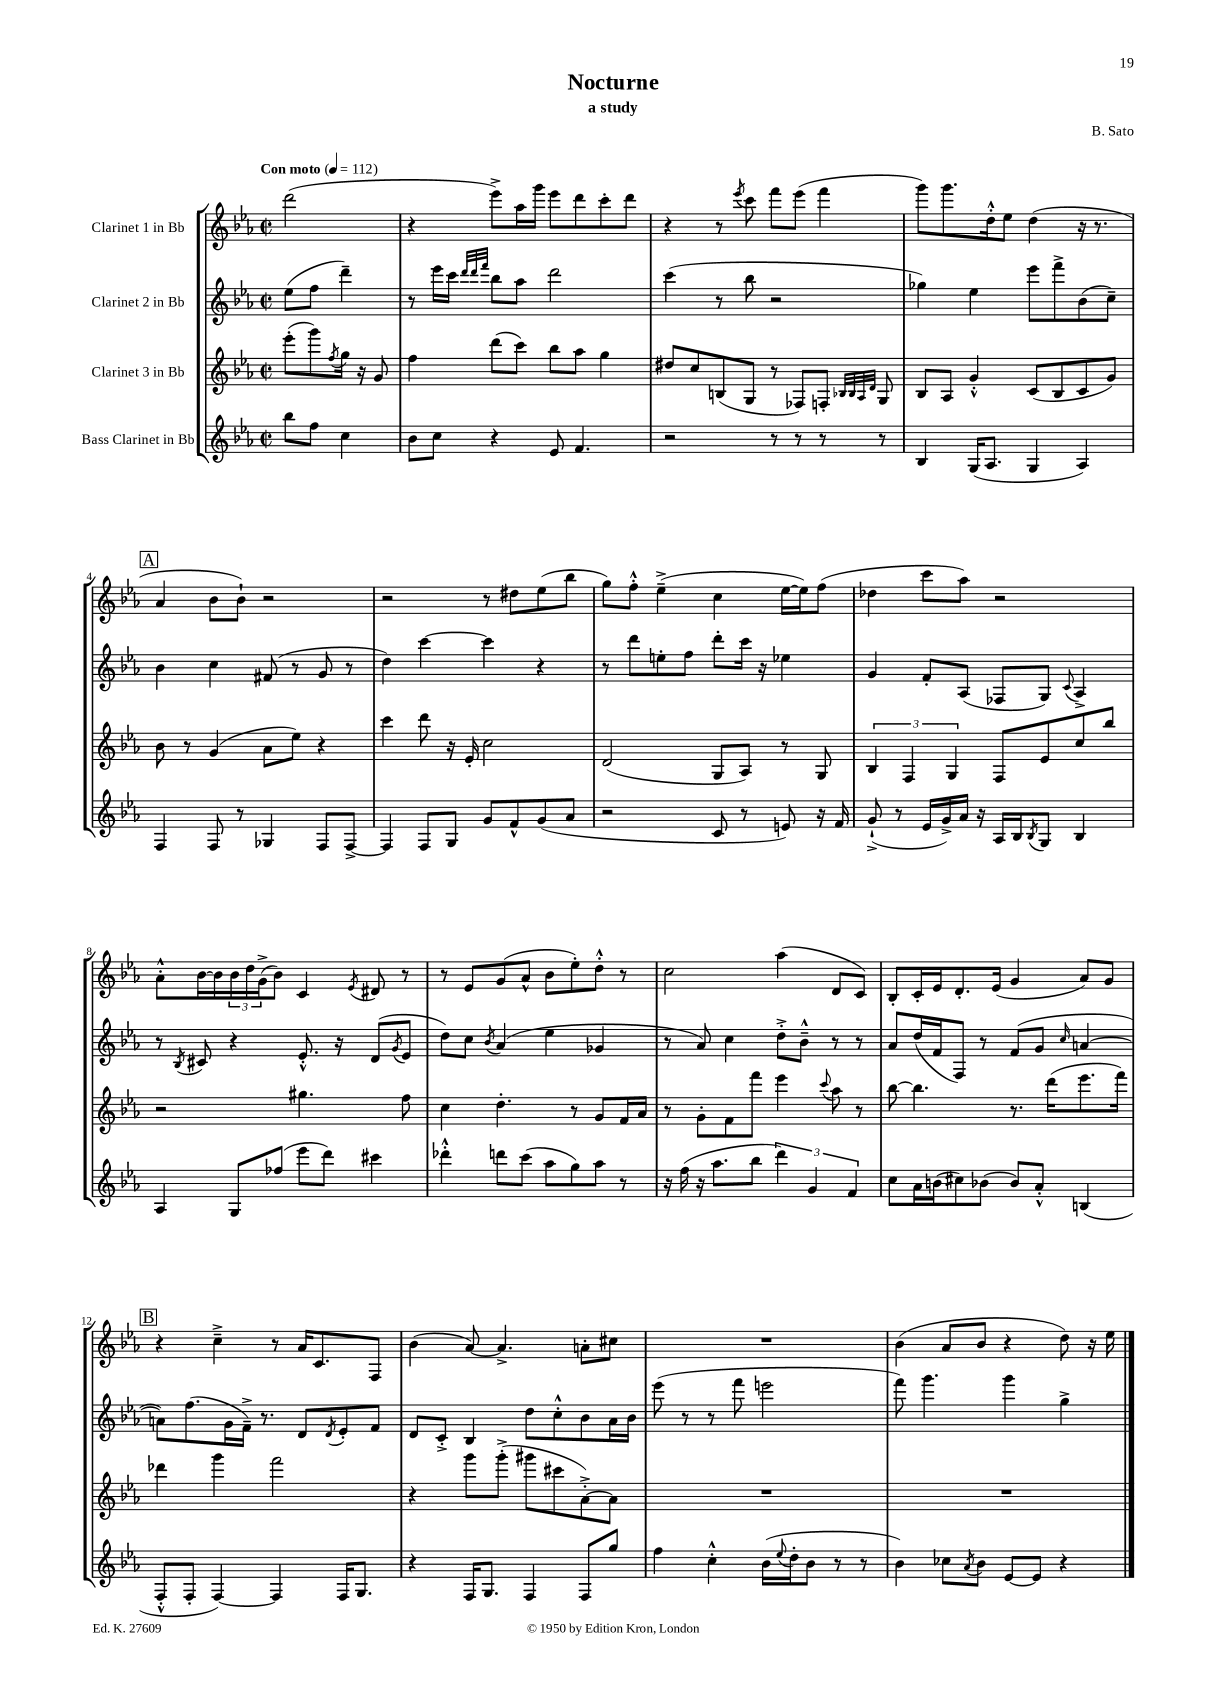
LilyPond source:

\header { title = "Nocturne" composer = "B. Sato" subtitle = "a study" }
<<
\new StaffGroup <<
\new Staff = "s0" \with { instrumentName = "Clarinet 1 in Bb" } {
    \clef treble \key ees \major \defaultTimeSignature \time 2/2 \partial 2 \tempo "Con moto" 4 = 112
    d'''2( |
    r4 ees'''8->) aes''16 g'''16 ees'''8 d'''8 c'''8-. d'''8 |
    r4 r8 \acciaccatura { ees'''8 } c'''8 f'''8 ees'''8( f'''4 |
    g'''8) g'''8. d''16-.-^ ees''8 d''4( r16 r8. |
    \mark \markup { \box "A" } aes'4 bes'8 bes'8-!) r2 |
    r2 r8 dis''8 ees''8( bes''8 |
    g''8) f''8-.-^ ees''4--->( c''4 ees''16~ ees''16) f''8( |
    des''4 c'''8 aes''8) r2 |
    aes'8-.-^ bes'16~ bes'16 \tuplet 3/2 { bes'16 d''16 g'16->( } bes'8) c'4 \acciaccatura { ees'8 } dis'8 r8 |
    r8 ees'8 g'8( aes'8-^ bes'8 ees''8-.) d''8-.-^ r8 |
    c''2 aes''4( d'8 c'8) |
    bes8-. c'16-. ees'16 d'8.-. ees'16( g'4 aes'8) g'8 |
    \mark \markup { \box "B" } r4 c''4---> r8 aes'16 c'8. f8 |
    bes'4( aes'8~) aes'4.-> a'8-. cis''8 |
    R1 |
    bes'4( aes'8 bes'8 r4 d''8) r16 ees''16 \bar "|." |
}
\new Staff = "s1" \with { instrumentName = "Clarinet 2 in Bb" } {
    \clef treble \key ees \major \defaultTimeSignature \time 2/2 \partial 2
    ees''8( f''8 d'''4--) |
    r8 ees'''16 c'''16 \grace { d'''32 d'''32 f'''32 } bes''8 aes''8 d'''2 |
    c'''4( r8 bes''8 r2 |
    ges''4) ees''4 ees'''8 f'''8-> bes'8( c''8--) |
    \mark \markup { \box "A" } bes'4 c''4 fis'8( r8 g'8 r8 |
    d''4) c'''4~ c'''4 r4 |
    r8 d'''8 e''8-. f''8 d'''8-. c'''16 r16 ees''4 |
    g'4 f'8-. aes8( fes8 g8) \appoggiatura { c'8 } aes4-> |
    r8 \acciaccatura { bes8 } cis'8 r4 ees'8.-.-^ r16 d'8( \acciaccatura { g'8 } ees'8 |
    d''8) c''8 \acciaccatura { bes'8 } aes'4( ees''4 ges'4 |
    r8 aes'8) c''4 d''8-.-> bes'8---^ r8 r8 |
    aes'8 d''16( f'16 f8) r8 f'8( g'8 \grace { c''16 } a'4~ |
    \mark \markup { \box "B" } a'8) f''8.( g'16 f'16--->) r8. d'8 \acciaccatura { d'8 } ees'8-. f'8 |
    d'8 c'8-.-> bes4 d''8 c''8-.-^ bes'8 aes'16 bes'16 |
    ees'''8( r8 r8 f'''8 e'''2 |
    f'''8) g'''4. g'''4 g''4-> \bar "|." |
}
\new Staff = "s2" \with { instrumentName = "Clarinet 3 in Bb" } {
    \clef treble \key ees \major \defaultTimeSignature \time 2/2 \partial 2
    ees'''8-.( g'''8) \acciaccatura { f''8 } g''16 r16 g'8 |
    f''4 d'''8( c'''8) bes''8 aes''8 g''4 |
    dis''8 c''8 b8( g8 r8 fes8) f8-. \grace { bes32 bes32 aes32 d'32 } g8 |
    bes8 aes8 g'4-.-^ c'8( bes8 c'8 g'8) |
    \mark \markup { \box "A" } bes'8 r8 g'4( aes'8 ees''8) r4 |
    c'''4 d'''8 r16 ees'16-. c''2 |
    d'2( g8 aes8) r8 g8 |
    \tuplet 3/2 { bes4 f4 g4 } f8 ees'8 c''8 bes''8 |
    r2 gis''4. f''8 |
    c''4 d''4.-. r8 g'8 f'16 aes'16 |
    r8 g'8-. f'8 f'''8 ees'''4 \appoggiatura { c'''8 } aes''8 r8 |
    bes''8~ bes''4. r8. d'''16( ees'''8. f'''16) |
    \mark \markup { \box "B" } des'''4 g'''4 f'''2 |
    r4 g'''8 g'''8-.->( gis'''8 cis'''8 aes'8~-.->) aes'8 |
    R1 |
    R1 \bar "|." |
}
\new Staff = "s3" \with { instrumentName = "Bass Clarinet in Bb" } {
    \clef treble \key ees \major \defaultTimeSignature \time 2/2 \partial 2
    bes''8 f''8 c''4 |
    bes'8 c''8 r4 ees'8 f'4. |
    r2 r8 r8 r8 r8 |
    bes4 g16( aes8. g4 aes4) |
    \mark \markup { \box "A" } f4 f8 r8 ges4 f8 f8~-> |
    f4 f8 g8 g'8 f'8-^ g'8( aes'8 |
    r2 c'8 r8 e'8) r16 f'16 |
    g'8-!->( r8 ees'16 g'16->) aes'16 r16 aes16 bes16 \acciaccatura { bes8 } g8 bes4 |
    aes4 g8 fes''8( ees'''8 d'''8) cis'''4 |
    des'''4-.-^ d'''8 c'''8( aes''8 g''8) aes''8 r8 |
    r16 f''16( r16 aes''8. bes''8 \tuplet 3/2 { d'''4) g'4 f'4 } |
    c''8 aes'16 b'16( cis''8) bes'8( bes'8) aes'8-.-^ b4( |
    \mark \markup { \box "B" } f8-.-^ f8-. f4~) f4 f16 g8. |
    r4 f16 g8. f4 f8 g''8 |
    f''4 c''4-.-^ bes'16( \appoggiatura { ees''8 } d''16-. bes'8 r8 r8 |
    bes'4) ces''8 \acciaccatura { aes'8 } bes'8 ees'8~ ees'8 r4 \bar "|." |
}
>>
>>
